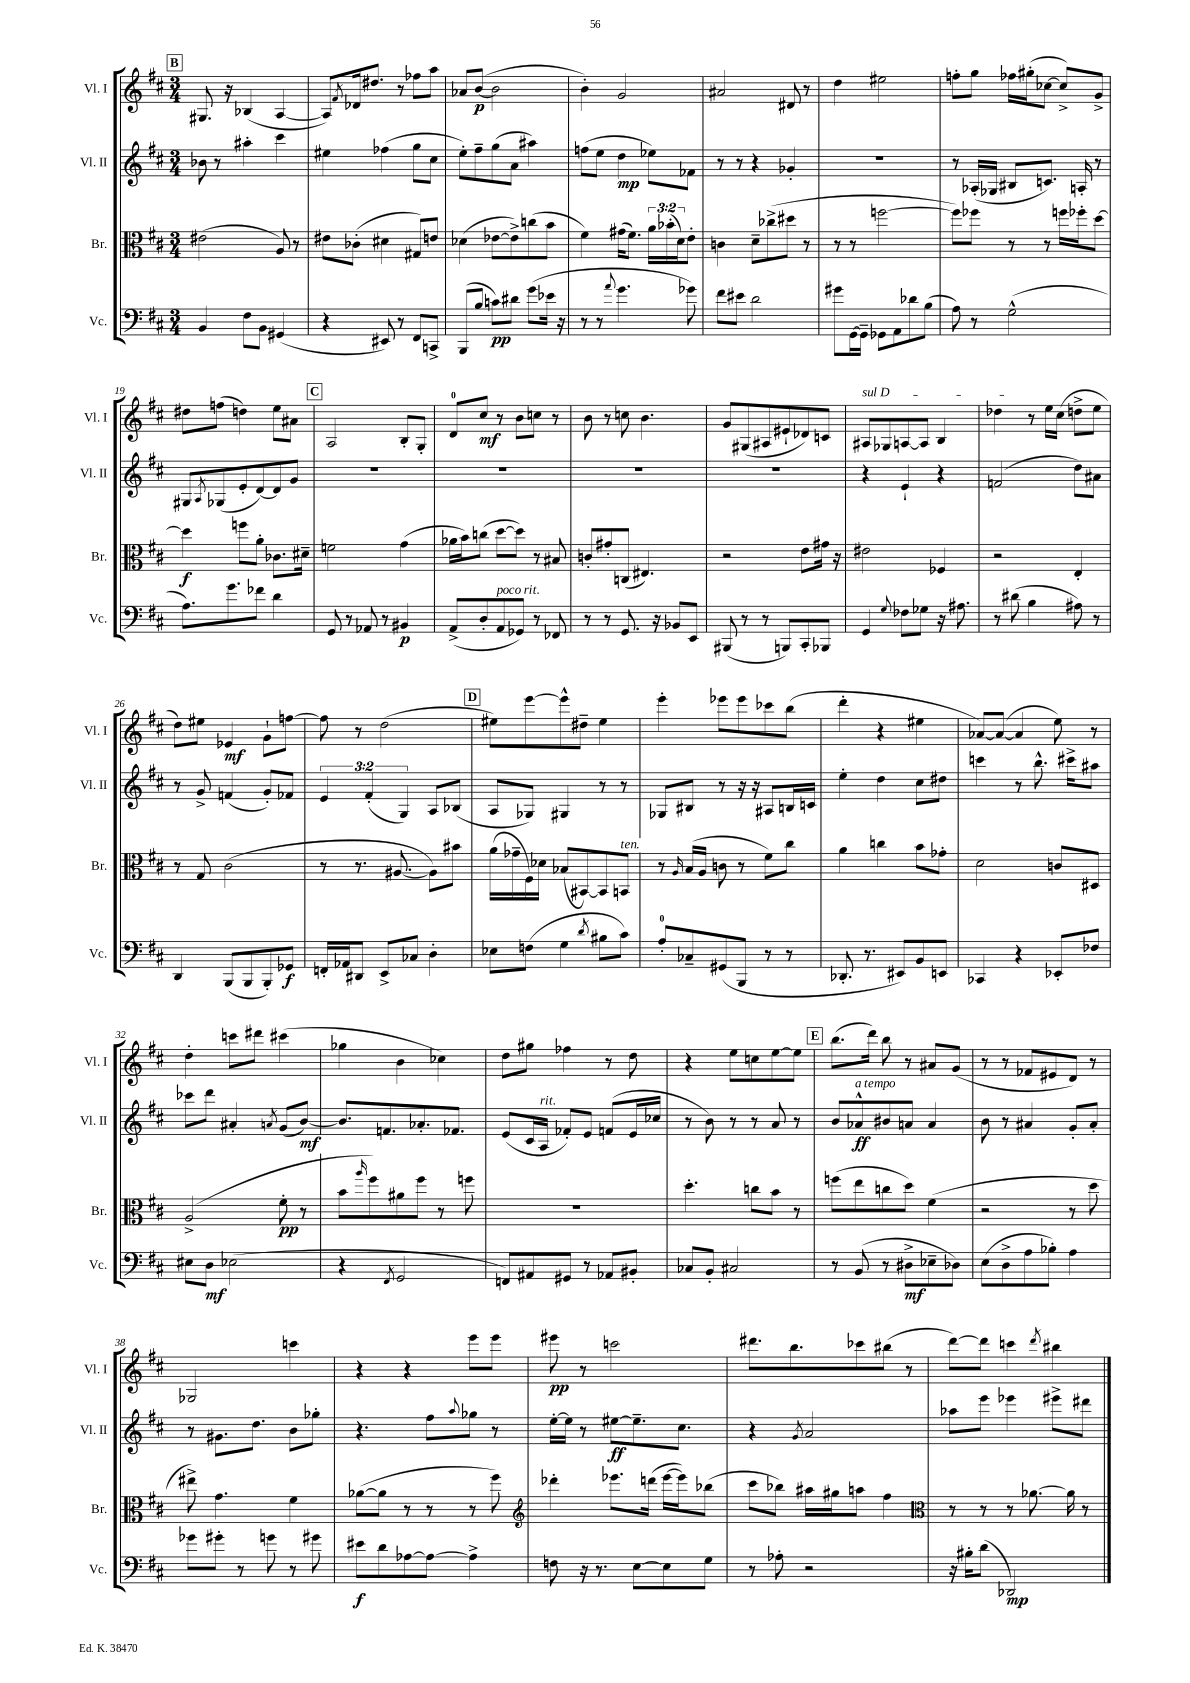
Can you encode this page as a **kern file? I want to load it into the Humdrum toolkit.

**kern	**kern	**kern	**kern
*staff4	*staff3	*staff2	*staff1
*clefF4	*clefC3	*clefG2	*clefG2
*k[f#c#]	*k[f#c#]	*k[f#c#]	*k[f#c#]
*M3/4	*M3/4	*M3/4	*M3/4
4BB	(2e#	8b-	8.G#
.	.	8r	.
.	.	.	16r
8F#	.	4aa#'	(4B-
8BB	.	.	.
(4GG#	8A)	4ccc#	[4A
.	8r	.	.
=	=	=	=
4r	8e#	4ee#	8A])
.	.	.	8qf#
.	(8c-'	.	16d-
.	.	.	8.dd#
8EE#)	4d#	(4ff-	.
8r	.	.	8r
8FF#	8G#)	8gg	8ff-
8CC^	8e	8cc#	8aa
=	=	=	=
(8BBB	(4d-	8ee')	8a-
8B	.	8ff#~	([8b
8c)	[8e-	(8gg	2b]
8d#	8e-^])	8a	.
(8g	(8cc	4aa#)	.
16e-	8b	.	.
16r	.	.	.
=	=	=	=
8r	4f#)	(8ff	4b')
8r	.	8ee	.
8qqa	.	.	.
4.g	(16g#	4dd	2g
.	8.f#)	.	.
.	24a	8ee-)	.
.	(24b-'	.	.
.	24d)	.	.
8g-)	8e'	8f-	.
=	=	=	=
8f#	4c	8r	2a#
8e#	.	8r	.
2d	8d~	4r	.
.	(8cc-^	.	.
.	8dd#	4g-'	8d#
.	8r	.	8r
=	=	=	=
8g#	8r	2.r	4dd
[16GG	8r	.	.
16GG~]	.	.	.
8GG-	[2ff	.	2ee#
8AA	.	.	.
8d-	.	.	.
(8B	.	.	.
=	=	=	=
8A)	8ff])	8r	8ff'
8r	8ff-	(16A-'	8gg
.	.	16G-	.
(2G^^	8r	8B#	16ff-
.	.	.	(16gg#'
.	8r	8.c)	[8cc-
.	16ff	.	8cc-^])
.	16ff-'	16A'	.
.	[8dd	8r	8g^
=	=	=	=
8.A)	4dd]	8G#	8dd#
.	.	8qA	.
.	.	(8G-	(8ff
8.g	.	.	.
.	8ff	8e'	4dd)
8f-	8a'	[8d)	.
4d	8.c-	8d]	8ee
.	.	8g	8a#
.	16d#~	.	.
=	=	=	=
8GG	2f	2.r	2A
8r	.	.	.
8AA-	.	.	.
8r	.	.	.
4BB#	(4g	.	8B'
.	.	.	8G'
=	=	=	=
(8AA^	16a-	2.r	8d
.	16b)	.	.
8D'	(8cc	.	8cc#
8AA	[8dd	.	8r
8GG-)	8dd])	.	8b
8r	8r	.	8cc
8FF-	8B#	.	8r
=	=	=	=
8r	8c'	2.r	8b
8r	8g#'	.	8r
8.GG	(8C	.	8cc
.	4.E#)	.	4.b
16r	.	.	.
8BB-	.	.	.
8EE	.	.	.
=	=	=	=
(8BBB#	2r	2.r	8g
8r	.	.	(8G#
8r	.	.	8A#
8BBB)	.	.	8e#`
8CC#'	8e	.	8d-)
8BBB-	16g#	.	8c
.	16r	.	.
=	=	=	=
4GG	2e#	4r	8A#
.	.	.	8G-
8qqG	.	.	.
8F-	.	4e`	[8A
8G-	.	.	8A]
16r	4F-	4r	4B
8.A#	.	.	.
=	=	=	=
8r	2r	(2f	4dd-
(8d#	.	.	.
4B	.	.	8r
.	.	.	16ee
.	.	.	(16cc#
8A#)	4E'	8dd)	8dd^
8r	.	8a#	8ee
=	=	=	=
4DD	8r	8r	8dd)
.	8G	8g^	8ee#
(8BBB	(2c#	(4f	4e-
8BBB	.	.	.
8BBB')	.	8g')	8g`
8GG-	.	8f-	[8ff
=	=	=	=
16FF'	8r	6e	8ff]
16AA-	.	.	.
8DD#	8.r	.	8r
.	.	(6f#'	.
8EE^	.	.	(2dd
.	[8.A#	.	.
.	.	6G)	.
8C-	.	.	.
4D'	8A#])	8A	.
.	8b#	(8B-	.
=	=	=	=
8E-	(16a	8A	8ee#)
.	16g-~	.	.
(8F	16F#)	8G-)	[8eee
.	16d-	.	.
4G	(8B-	4G#	8eee^^]
.	[8BB#)	.	8dd#~
8qd	.	.	.
8B#	8BB#]	8r	4ee#
8c#)	8BB	8r	.
=	=	=	=
8A'	8r	8G-	4eee'
.	16qqA	.	.
8C-~	(16B	8B#	.
.	16A	.	.
(8GG#	8c	8r	8eee-
8BBB	8r	16r	8eee-
.	.	16r	.
8r	8f#)	8A#	8ccc-
8r	8cc#	16B	(8bb
.	.	16c	.
=	=	=	=
8.DD-'	4a	4ee'	4ddd'
8.r	.	.	.
.	4cc	4dd	4r
8EE#)	.	.	.
8BB	8b	8cc#	4ee#
8EE	8g-'	8dd#	.
=	=	=	=
4CC-	2d	4ccc	[8a-)
.	.	.	(8a-_
4r	.	8r	4a-]
.	.	8.bb^^	.
8EE-'	8c	.	8ee)
.	.	16ccc#^	.
8F-	8D#	8aa#	8r
=	=	=	=
8E#	(2A^	8ccc-	4dd'
8D	.	8ddd	.
(2E-	.	4a#'	8ccc
.	.	.	8ddd#
.	.	8qa	.
.	8f#'	(8g	(4ccc#
.	8r	[8b)	.
=	=	=	=
4r	8b	8.b]	4gg-
.	16qqaa	.	.
.	8ff#)	.	.
.	.	8.f	.
8qFF#	.	.	.
2GG	8a#	.	4b
.	8ff#	8.a-'	.
.	8r	.	4cc-)
.	.	8.f-	.
.	8ff	.	.
=	=	=	=
8FF)	2.r	(8e	8dd
8AA#	.	16c#	8gg#
.	.	16A	.
8GG#	.	8f-')	4ff-
8r	.	8e	.
8AA-	.	(8f	8r
8BB#'	.	16e	8dd
.	.	16cc-	.
=	=	=	=
8C-	4.dd'	8r	4r
8BB'	.	8b)	.
2C#	.	8r	8ee
.	8cc	8r	8cc
.	8b	8a	[8ee
.	8r	8r	8ee]
=	=	=	=
8r	(8ff	8b	(8.bb
(8BB	8ee	8a-^^	.
.	.	.	16ddd)
8r	8cc	8b#	8bb
8D#^	8dd)	8a	8r
8E-~	(4f#	4a	8a#
8D-)	.	.	(8g
=	=	=	=
(8E	2r	8b	8r
8D^	.	8r	8r
8A	.	4a#	8f-
8B-')	.	.	8e#
4A	8r	8g'	8d)
.	8dd	8a#'	8r
=	=	=	=
8g-	8ee#^)	8r	2G-
8g#'	4.g	8.g#	.
8r	.	.	.
.	.	8.dd	.
8g	.	.	.
8r	4f#	8b	4ccc
8g#	.	8gg-'	.
=	=	=	=
8e#	([8a-	4.r	4r
8d	8a-]	.	.
[8A-	8r	.	4r
8A-_	8r	8ff#	.
.	.	8qqaa	.
4A-^]	8r	8gg-	8eee
.	8ff#)	8r	8eee
=	=	=	=
*	*clefG2	*	*
8F	4ddd-'	[16ee'	8eee#
.	.	16ee]	.
16r	.	8r	8r
8.r	.	.	.
.	8.eee-	[8ee#	2ccc
[8E	.	8.ee#~]	.
.	(16ddd	.	.
8E]	[16eee-	.	.
.	16eee-])	8.cc#	.
8G	(8bb-	.	.
=	=	=	=
8r	8ccc#	4r	8.ddd#
8A-'	8bb-)	.	.
.	.	.	8.bb
.	.	8qg	.
2r	16aa#	2a	.
.	16gg#	.	.
.	8aa	.	8ccc-
.	4ff#	.	(8bb#
.	.	.	8r
=	=	=	=
*	*clefC3	*	*
16r	8r	8aa-	[8ddd)
16B#'	.	.	.
(8d	8r	8eee	8ddd]
2DD-)	8r	4eee-	4ccc
.	[8.a-	.	.
.	.	.	8qddd
.	.	8eee#^	4bb#
.	16a-]	.	.
.	8r	8ddd#	.
==	==	==	==
*-	*-	*-	*-
